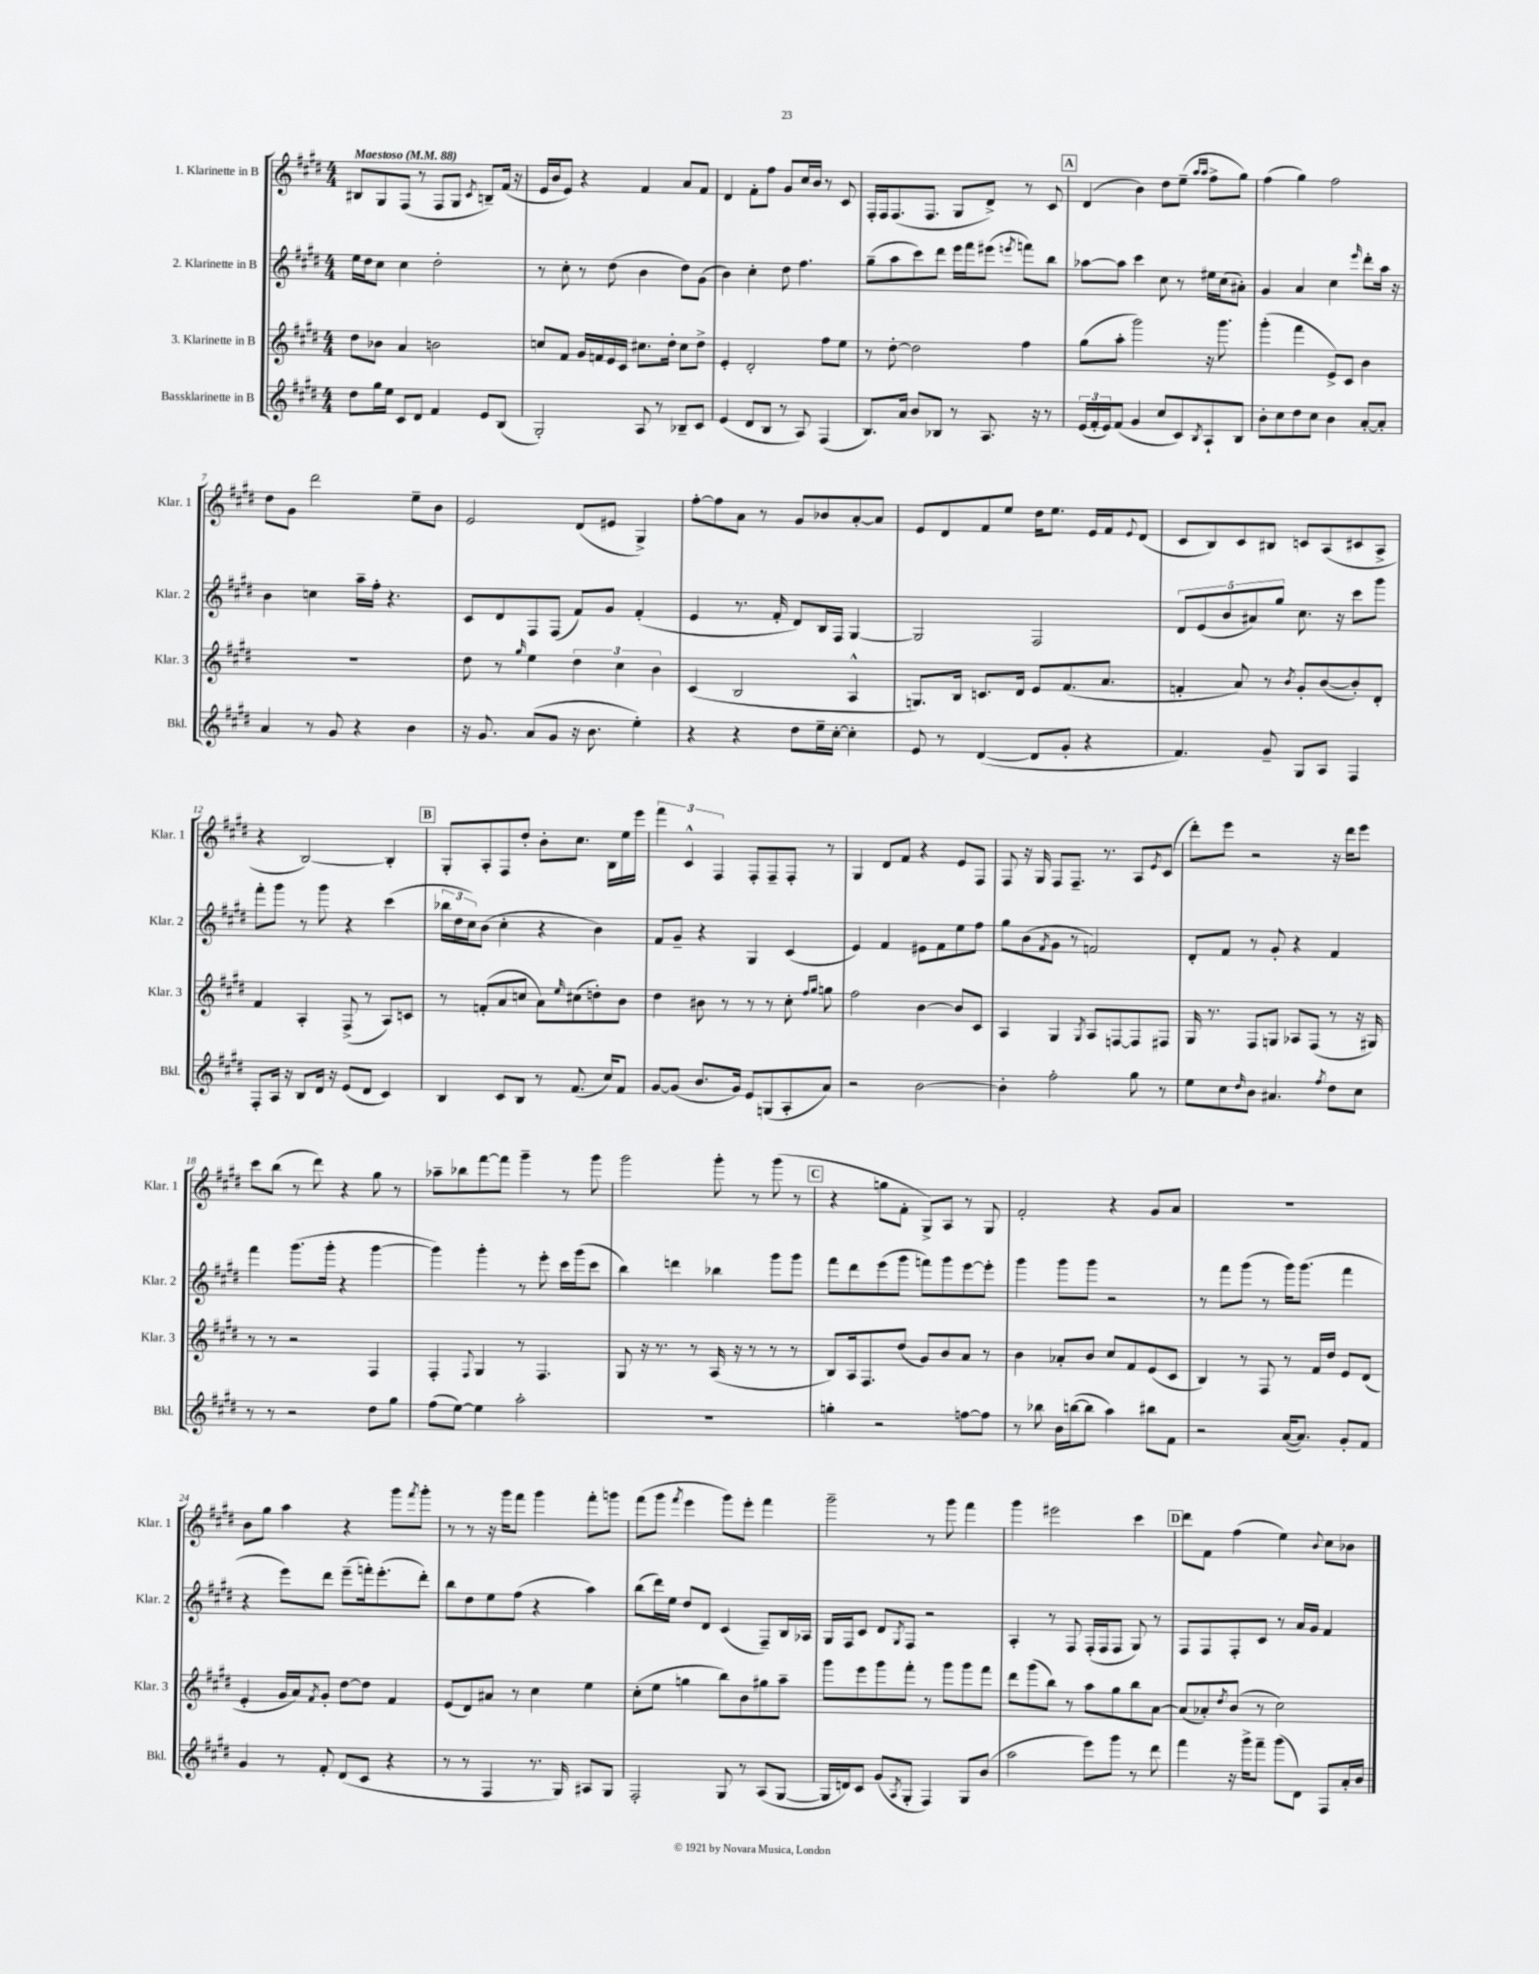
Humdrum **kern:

**kern	**kern	**kern	**kern
*staff4	*staff3	*staff2	*staff1
*clefG2	*clefG2	*clefG2	*clefG2
*k[f#c#g#d#]	*k[f#c#g#d#]	*k[f#c#g#d#]	*k[f#c#g#d#]
*M4/4	*M4/4	*M4/4	*M4/4
*MM88	*MM88	*MM88	*MM88
8dd#	8dd#	16ee	8B#
.	.	16dd#	.
16gg#	8b-	8cc#	8G#
16ee	.	.	.
8c#	4a	4cc#	(8F#
8d#	.	.	8r
4f#	2b	2dd#'	8F#
.	.	.	8G#
.	.	.	8qc#
8e	.	.	8B~)
(8B	.	.	(16f#
.	.	.	16r
=	=	=	=
2G#')	8cc	8r	16e
.	.	.	16b
.	8f#	8cc#'	8e)
.	16g#	8r	4r
.	16f	.	.
.	16e	(8dd#	.
.	16c#	.	.
8A	8.cc#	4b	4f#
8r	.	.	.
.	16dd#'	.	.
8B-~	8cc#	8dd#)	8a
8c#	8dd#^	(8g#	8f#
=	=	=	=
(4e	4e'	4b)	4d#
8d#	2d#'	4cc#'	8f#'
8B	.	.	8ff#
8r	.	8dd#	8g#
8A)	.	4.ff#	16cc#
.	.	.	16b
(4F#	8ff#	.	8r
.	8ee	.	8c#
=	=	=	=
8.B)	8r	(8gg#~	16F#'
.	.	.	16F#
.	[8dd#'	8aa	(8.F#
16a	.	.	.
8b	2dd#]	8ccc#)	.
.	.	.	8.F#
8B-	.	8ddd#	.
8r	.	16eee	8G#
.	.	16fff#	.
8.A	.	(8eee#	8d#^)
.	.	8qeee	.
.	4ff#	8fff)	8r
16r	.	.	.
8r	.	8bb	8c#
=	=	=	=
(24e	(8gg#	[8aa-	(4d#
24f#'	.	.	.
24e)	.	.	.
(8f#	8aa'	8aa-]	.
4g#	2ggg#)	4ccc#	4b)
8cc#	.	8cc#	8dd#
8c#)	.	8r	(8ee~
.	.	.	16qqaa
8qB	.	.	16qqaa
8A`	16r	16ee#	8ff#^
.	8.ggg#	(16cc#	.
8B	.	8a#')	8gg#)
=	=	=	=
8b'	(4ggg#'	4g#	(4ff#
8cc#	.	.	.
8dd#	4fff#	4a	4gg#)
8cc#	.	.	.
4b	8e^)	4cc#	2ff#
.	8c#	.	.
.	.	16qqeee	.
[8a'	4b	8ddd#'	.
8a']	.	16aa	.
.	.	16r	.
=	=	=	=
4a	1r	4b	8dd#
.	.	.	8g#
8r	.	4cc	2ddd#
8g#	.	.	.
4r	.	16aa~	.
.	.	16ff#'	.
.	.	4.r	.
4b	.	.	8ee~
.	.	.	8b
=	=	=	=
16r	8dd#	8c#	2e
8.g#	.	.	.
.	8r	8d#	.
.	16qqgg#	.	.
(8a	4ee	8F#	.
8g#	.	(8F#	.
16r	6dd#	8f#)	(8d#
8.b	.	.	.
.	.	8g#	8e#
.	6cc#	.	.
4ee')	.	(4f#'	4G#^)
.	6b	.	.
=	=	=	=
4r	(4c#	4e	[8ff#'
.	.	.	8ff#]
4r	2B	8.r	8a
.	.	.	8r
.	.	16f#'	.
8dd#	.	8d#)	8g#
16ee~	.	16B	8b-
[16cc#'	.	16F#	.
4cc#']	4A^^	[4G#	[8a'
.	.	.	8a]
=	=	=	=
8e	8.G)	2G#]	8e
8r	.	.	8d#
.	16B	.	.
([4d#	8.c	.	8f#
.	.	.	8ee
.	16d#	.	.
8d#]	8e	2F#	16dd#
.	.	.	8.ee
8g#'	(8.f#	.	.
4r	.	.	16e
.	8.a	.	16f#
.	.	.	8qqe
.	.	.	(8d#
=	=	=	=
4.f#)	4f'	10d#	8c#
.	.	(10e	.
.	.	.	8B)
.	.	10b	.
.	8a)	.	8c#
.	.	10a#)	.
8g#~	8r	.	8B#
.	.	10gg#	.
.	8qb	.	.
8G#	8g#'	8.cc#	8c
8A	([8b	.	(8A
.	.	16r	.
4F#	8b'])	8ccc#	8c#
.	8d#'	8ggg#	8A^
=	=	=	=
8F#'	4f#	8fff#'	4r
16A	.	8ggg#	.
16r	.	.	.
8B	4A'	8r	[2B)
16d#	.	8ggg#	.
16r	.	.	.
(8e	(8F#^	4r	.
8d#	8r	.	.
4c#)	8A)	(4ccc#	4B']
.	8c	.	.
=	=	=	=
4B	8r	24bb-	8G#'
.	.	24dd#	.
.	.	24cc#)	.
.	(8f'	(8b	8A'
8c#	8a	4cc#'	8F#
8B	8cc	.	8dd#'
8r	8a)	4r	8b'
.	16qqee	.	.
(8.f#	(8cc#	.	8.cc#
.	8dd')	4b)	.
16cc#)	.	.	16B
8f#	8b	.	16ee
.	.	.	16eee
=	=	=	=
[8g#	4dd#	8f#	6fff#
(8g#]	.	8g#~	.
.	.	.	6c#^^
8.b	8b#	4r	.
.	.	.	6F#
.	8r	.	.
16g#)	.	.	.
8e	8r	4G#	8F#'
(8G	8r	.	8F#~
8A'	8cc#'	(4c#	8F#'
.	16qqff#	.	.
.	16qqgg#	.	.
8a)	8gg	.	8r
=	=	=	=
2r	2ff#	4e)	4G#
.	.	4f#	8d#
.	.	.	8f#
[2b	[4b	8e#	4r
.	.	8f#	.
.	8b]	8ee	8e
.	8c#	8ff#	8F#
=	=	=	=
4b']	4A	8gg#	8F#
.	.	(8b	16r
.	.	.	16G#
.	.	8qf#	.
2ff#'	4G#	8g#	8F#
.	.	8r	8.F#~
.	8qG#	.	.
.	8A	2f)	.
.	.	.	8.r
.	[8F	.	.
8gg#	8F]	.	8A
.	.	.	8qe
8r	8F#	.	(8c#
=	=	=	=
8ee	16G#	8d#'	8ddd#')
.	8.r	.	.
8cc#	.	8f#	8eee
16qqdd#	.	.	.
8b	8F#	8r	2r
4.a#	8G	8g#'	.
.	8A-	4r	.
.	(8F#	.	.
8qff#	.	.	.
8dd#	8r	4f#	16r
.	.	.	16ddd#
8cc#	16r	.	8eee
.	16G#)	.	.
=	=	=	=
8r	8r	4fff#	8ccc#
8r	8r	.	(8bb
2r	2r	(8.ggg#	8r
.	.	.	8ddd#)
.	.	16ggg#'	.
.	.	4r	4r
8dd#	4F#	[4ggg#	8gg#
8gg#	.	.	8r
=	=	=	=
(8ff#	4F#'	4ggg#])	8aa-~
[8ee)	.	.	8bb-
.	8qqF#	.	.
4ee]	4G#	4ggg#'	[8fff#
.	.	.	8fff#]
2aa'	8r	8r	4ggg#~
.	4.F#	8eee'	.
.	.	16ccc#	8r
.	.	(16ggg#	.
.	.	8ccc#	8ggg#
=	=	=	=
1r	8G#	4bb)	2ggg#
.	16r	.	.
.	8.r	.	.
.	.	4ddd	.
.	8r	.	.
.	(16A	4bb-	8ggg#'
.	16r	.	.
.	8r	.	8r
.	8r	8ggg#	(8ggg#
.	8r	8ggg#	8r
=	=	=	=
4gg'	8B)	8fff#	4r
.	16A	8ddd#	.
.	8.F#	.	.
2r	.	(8eee	8gg
.	(8dd#	8ggg#	8f#'
.	8g#)	8fff)	8G#^)
.	8b	8ggg#	8A
[8ff	8a	[8eee	8r
8ff]	8r	8eee']	8G#
=	=	=	=
8r	4b	4ggg#	2f#'
8bb-	.	.	.
16b	8a-'	8ggg#	.
([16bb	.	.	.
8bb]	8b	8ggg#	.
4aa)	8cc#	2r	4r
.	8f#	.	.
8bb#	(8e	.	8g#
8f#	8c#	.	8a
=	=	=	=
2r	4B)	8r	1r
.	.	8fff#	.
.	8r	(8ggg#	.
.	8F#	8r	.
([16a	8r	16ggg#)	.
8.a])	.	(8.ggg#	.
.	16f#	.	.
.	16dd#	.	.
8g#'	8e	4fff#	.
8f#	(8d#	.	.
=	=	=	=
4g#	4e'	4r	8b
.	.	.	8gg#
8r	16g#	8eee)	4aa
.	16a)	.	.
.	8qf#	.	.
8f#'	8g#'	8ddd#	.
(8d#	[8dd#	(8eee~	4r
8c#	8dd#]	16fff')	.
.	.	(8.eee'	.
4r	4f#	.	8ggg#
.	.	.	8qfff#
.	.	8ddd#')	8ggg#'
=	=	=	=
8r	(8e	8bb	8r
8r	8d#)	8dd#	8r
4F#	8a#	8ee	16r
.	.	.	16ggg#
.	8r	(8ff#	8fff#
8.r	4cc#	4r	4ggg#
16G#)	.	.	.
8A#	4ee	4aa)	8fff#'
8G#	.	.	8ggg
=	=	=	=
2F#'	(8cc#'	(8bb	(8fff#
.	8ee	16ddd#)	8ggg#
.	.	16ee	.
.	.	.	8qfff#
.	4gg	8dd#	4eee
.	.	8d#	.
8G#	8bb)	(4c#	8ggg#)
8r	8b	.	8eee'
(8A	8gg#	8F#~)	4fff#
[8G#	8aa~	16B	.
.	.	16A-	.
=	=	=	=
16G#]	8ggg#	16G#	2ggg#~
16d)	.	16F#	.
8c#	8eee	8c#	.
(8g#	8ggg#	8d#	.
8qA	.	8qG#	.
8G#'	8fff#'	8F#	.
4F#)	8r	2r	8r
.	8ggg#	.	8ggg#
8G#	8ggg#	.	4fff#
(8b	8fff#	.	.
=	=	=	=
2aa	8ddd#	4A'	4ggg#
.	(8ggg#	.	.
.	8bb)	8r	2eee#
.	8r	8F#	.
8eee)	8aa	(16F#'	.
.	.	16F#	.
8ggg#	8gg#	8F#	.
8r	8bb	8G#)	4ccc#
8ddd#	[8a	8r	.
=	=	=	=
4fff#	(8a]	8F#	8ddd#
.	8a-')	8F#	8f#
.	8qdd#	.	.
16r	(8b	8F#'	(4ff#
16ggg#^	.	.	.
8fff#~	8r	8c#	.
(8ggg#	2cc#)	8r	4ee)
8d#)	.	16a	.
.	.	16g#	.
.	.	.	8qqb
8F#	.	4f#	8cc#
16a'	.	.	8b-
16b	.	.	.
==	==	==	==
*-	*-	*-	*-
